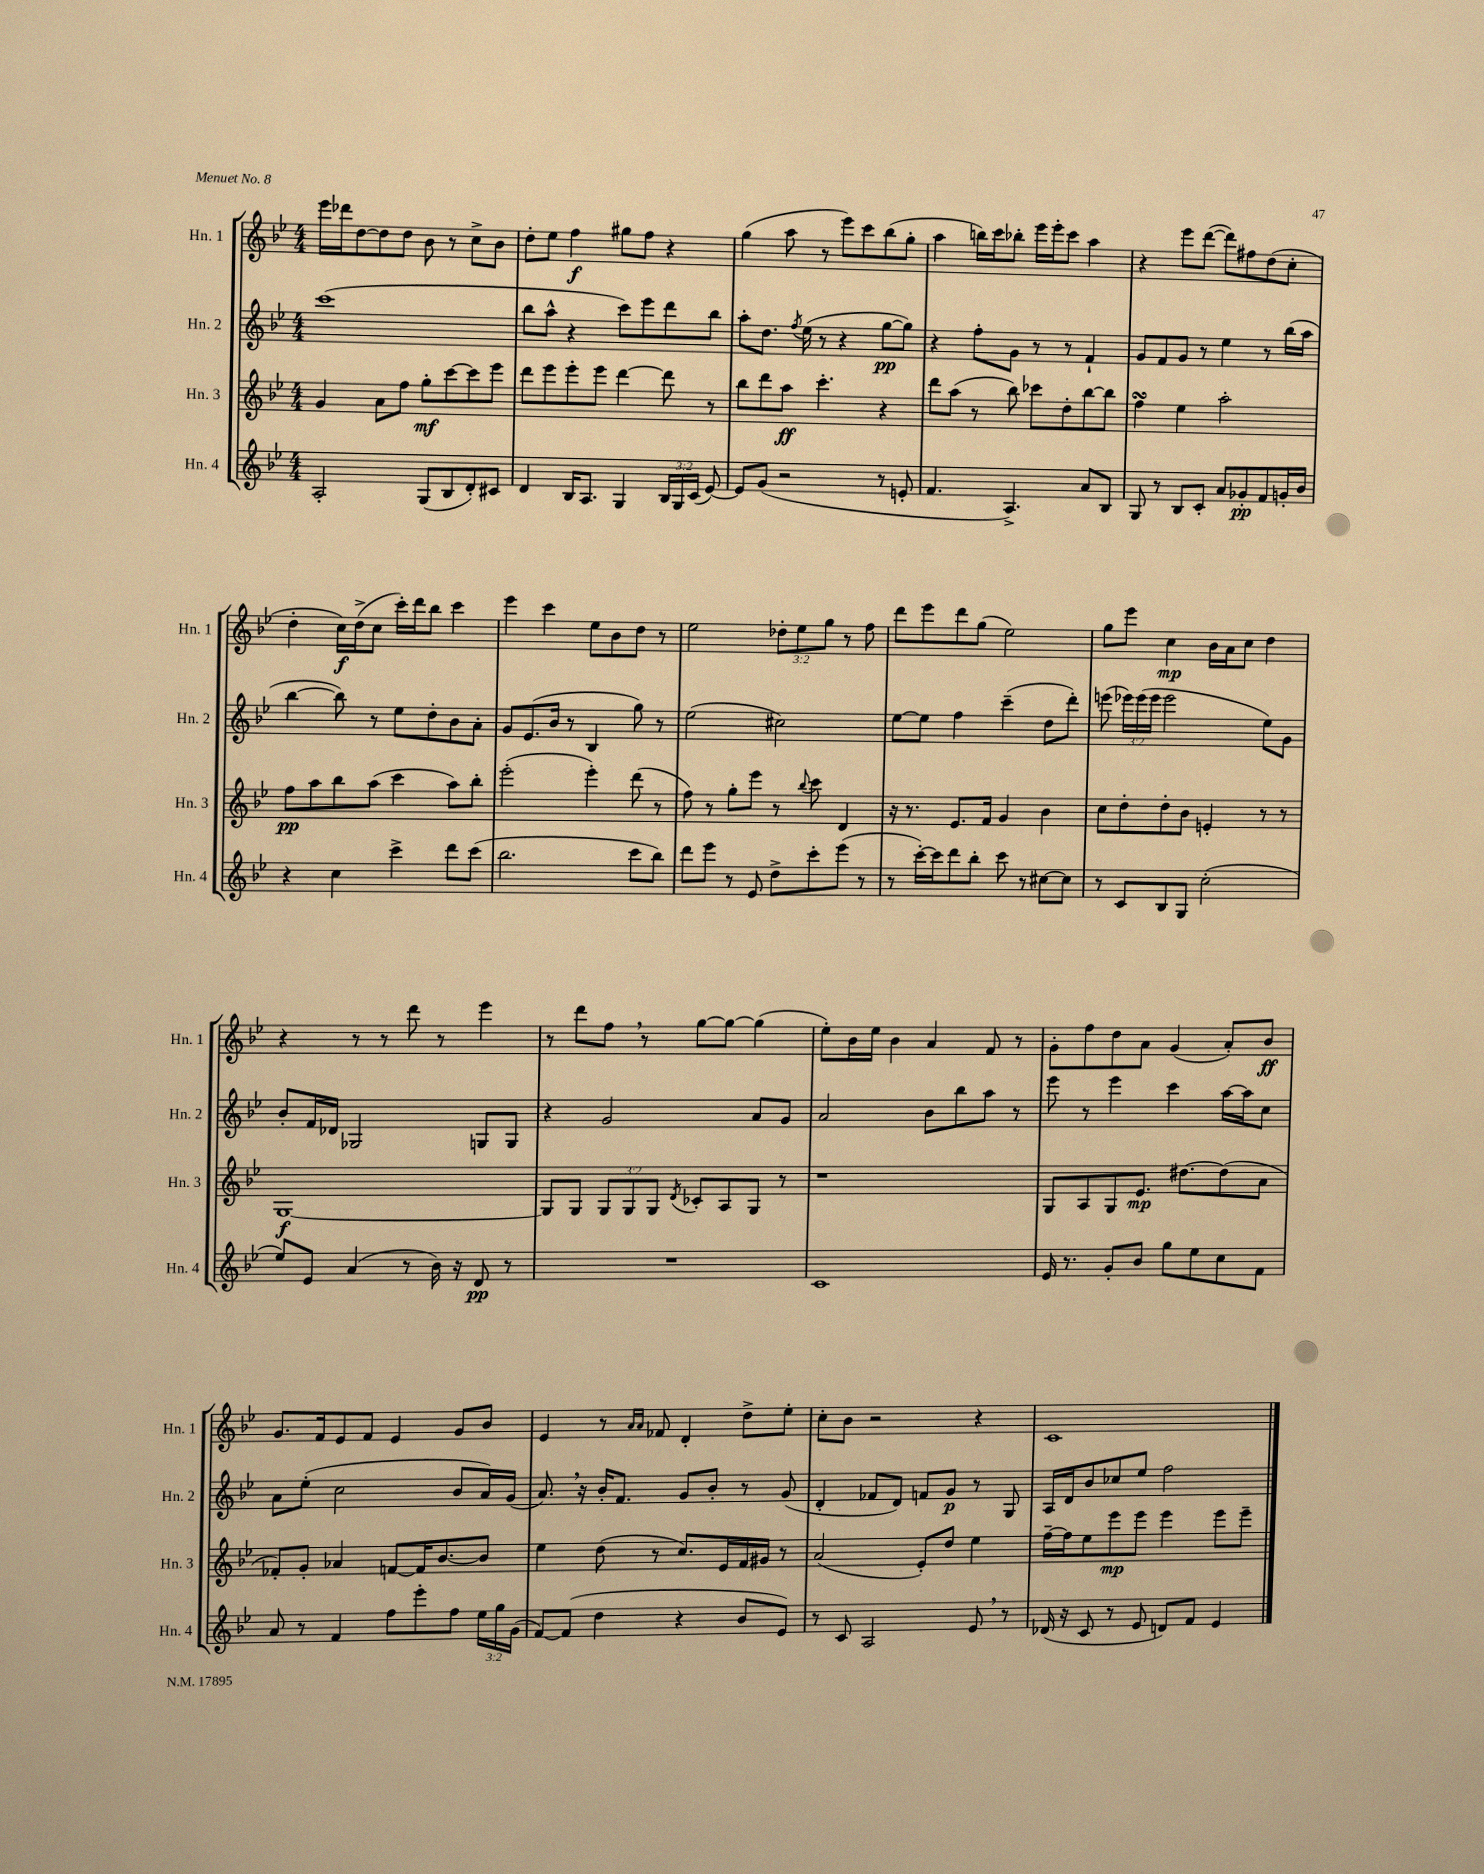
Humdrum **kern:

**kern	**kern	**kern	**kern
*staff4	*staff3	*staff2	*staff1
*clefG2	*clefG2	*clefG2	*clefG2
*k[b-e-]	*k[b-e-]	*k[b-e-]	*k[b-e-]
*M4/4	*M4/4	*M4/4	*M4/4
2A'	4g	(1ccc	16eee-
.	.	.	16ddd-
.	.	.	[8dd
.	8a	.	8dd]
.	8ff	.	8dd
(8G	8gg'	.	8b-
8B-	[8ccc	.	8r
8d')	8ccc]	.	8cc^
8c#	8eee-	.	8b-
=	=	=	=
4d	8ddd	8bb-	8dd'
.	8eee-	8aa^^	8ee-
16B-	8eee-'	4r	4ff
8.A	.	.	.
.	8eee-	.	.
4G	[4ddd	8ccc)	8gg#
.	.	8eee-	8ff
24B-	8ddd]	8ddd	4r
24G	.	.	.
(24c	.	.	.
[8e-)	8r	8bb-	.
=	=	=	=
8e-]	8bb-	8aa'	(4gg
(8g	8ddd	8.dd	.
2r	8aa	.	8aa
.	.	8qff	.
.	.	(16ee-	.
.	4.ccc'	8r	8r
.	.	4r	8eee-)
.	.	.	8ccc
8r	4r	[8gg	(8bb-
8e'	.	8gg])	8gg'
=	=	=	=
4.f	8ddd	4r	4aa
.	(8aa	.	.
.	8r	8ff'	16bb)
.	.	.	16ccc
4.A^)	8bb-)	8g	8bb-'
.	8ccc-	8r	16eee-
.	.	.	16eee-'
.	8dd'	8r	8ccc
8a	[8bb-	4f`	4aa
8B-	8bb-]	.	.
=	=	=	=
8G	4ff	8g	4r
8r	.	8f	.
8B-	4ee-	8g	8eee-
8c'	.	8r	([8ddd
8a	2aa'	4ee-	8ddd])
8g-'	.	.	8ff#
8f	.	8r	(8dd
16g'	.	(16bb-	8cc'
16b-	.	16aa	.
=	=	=	=
4r	8ff	[4bb-	4dd'
.	8aa	.	.
4cc	8bb-	8bb-])	16cc)
.	.	.	(16dd^
.	(8aa	8r	8cc
4ccc^	4ccc	8ee-	16ccc')
.	.	.	16ddd
.	.	8dd'	8bb-
8ddd	8aa)	8b-	4ccc
(8ccc	8bb-'	8a'	.
=	=	=	=
2.bb-	(2eee-'	8g	4eee-
.	.	(8.e-	.
.	.	.	4ccc
.	.	16b-	.
.	.	8r	.
.	4eee-')	4B-	8ee-
.	.	.	8b-
8ccc	(8ddd	8gg)	8dd
8bb-)	8r	8r	8r
=	=	=	=
8ddd	8ff)	(2ee-	2ee-
8eee-	8r	.	.
8r	8gg'	.	.
8e-	8eee-	.	.
8dd^	8r	2cc#)	12dd-'
.	.	.	12ee-
.	8qqbb-	.	.
8ccc'	8ccc	.	.
.	.	.	12gg
(8eee-	4d	.	8r
8r	.	.	8ff
=	=	=	=
8r	16r	[8ee-	8ddd
.	8.r	.	.
[16ccc')	.	8ee-]	8eee-
16ccc]	.	.	.
8ddd	8.e-	4ff	8ddd
8bb-'	.	.	(8gg
.	16f	.	.
8ccc	4g	(4ccc~	2ee-)
8r	.	.	.
[8cc#	4b-	8dd	.
8cc#]	.	8ddd')	.
=	=	=	=
8r	8cc	(8eee	8gg
8c	8dd'	24eee-)	8eee-
.	.	(24eee-	.
.	.	24eee-	.
8B-	8dd'	2eee-	4cc
8G	8b-	.	.
(2cc'	4e'	.	16b-
.	.	.	16a
.	.	.	8cc
.	8r	8ee-)	4dd
.	8r	8g	.
=	=	=	=
8ee-)	[1G	8b-'	4r
8e-	.	16f	.
.	.	16d-	.
(4a	.	2G-	8r
.	.	.	8r
8r	.	.	8ddd
16b-)	.	.	8r
16r	.	.	.
8d	.	8G	4eee-
8r	.	8G	.
=	=	=	=
1r	8G]	4r	8r
.	8G	.	8ddd
.	12G	2g	8ff
.	12G	.	.
.	.	.	8r
.	12G	.	.
.	8qd	.	.
.	8c-'	.	[8gg
.	8A	.	8gg_
.	8G	8a	(4gg]
.	8r	8g	.
=	=	=	=
1c	1r	2a	8ee-')
.	.	.	16b-
.	.	.	16ee-
.	.	.	4b-
.	.	8b-	4a
.	.	8bb-	.
.	.	8aa	8f
.	.	8r	8r
=	=	=	=
16e-	8G	8eee-	8g'
8.r	.	.	.
.	8A	8r	8ff
8g'	8G	4eee-	8dd
8b-	8.e-	.	8a
8gg	.	4ccc	(4g
.	[8.dd#	.	.
8ee-	.	.	.
8cc	(8dd#]	[16aa	8a')
.	.	16aa]	.
8f	8a	8cc	8b-
=	=	=	=
8a	8f-')	8a	8.g
8r	8g'	(8ee-'	.
.	.	.	16f
4f	4a-	2cc	8e-
.	.	.	8f
8ff	[8f	.	4e-
8eee-'	16f]	.	.
.	[8.b-	.	.
8ff	.	8b-	8g
24ee-	8b-]	16a)	8b-
24gg	.	.	.
.	.	(16g	.
(24g	.	.	.
=	=	=	=
[8f)	4ee-	8.a)	4e-
(8f]	.	.	.
.	.	16r	.
4dd	(8dd	16b-'	8r
.	.	8.f	.
.	.	.	16qqa
.	.	.	16qqa
.	8r	.	8f-
4r	8.cc)	8g	4d'
.	.	8b-'	.
.	16e-	.	.
8b-	16f	8r	8dd^
.	16g#	.	.
8e-)	8r	(8g	8ee-'
=	=	=	=
8r	(2a	4d'	8cc'
8c	.	.	8b-
2A	.	8f-	2r
.	.	8d)	.
.	8e-')	8f	.
.	8dd	8g	.
8e-	4ee-	8r	4r
8r	.	8G	.
=	=	=	=
(16d-	[16ff~	16A	1c
16r	16ff]	16d	.
8c	8ee-	8b-	.
8r	8eee-	8cc-	.
8e-	8eee-	8ee-	.
8d)	4eee-	2ff	.
8f	.	.	.
4e-	8eee-	.	.
.	8eee-~	.	.
==	==	==	==
*-	*-	*-	*-
